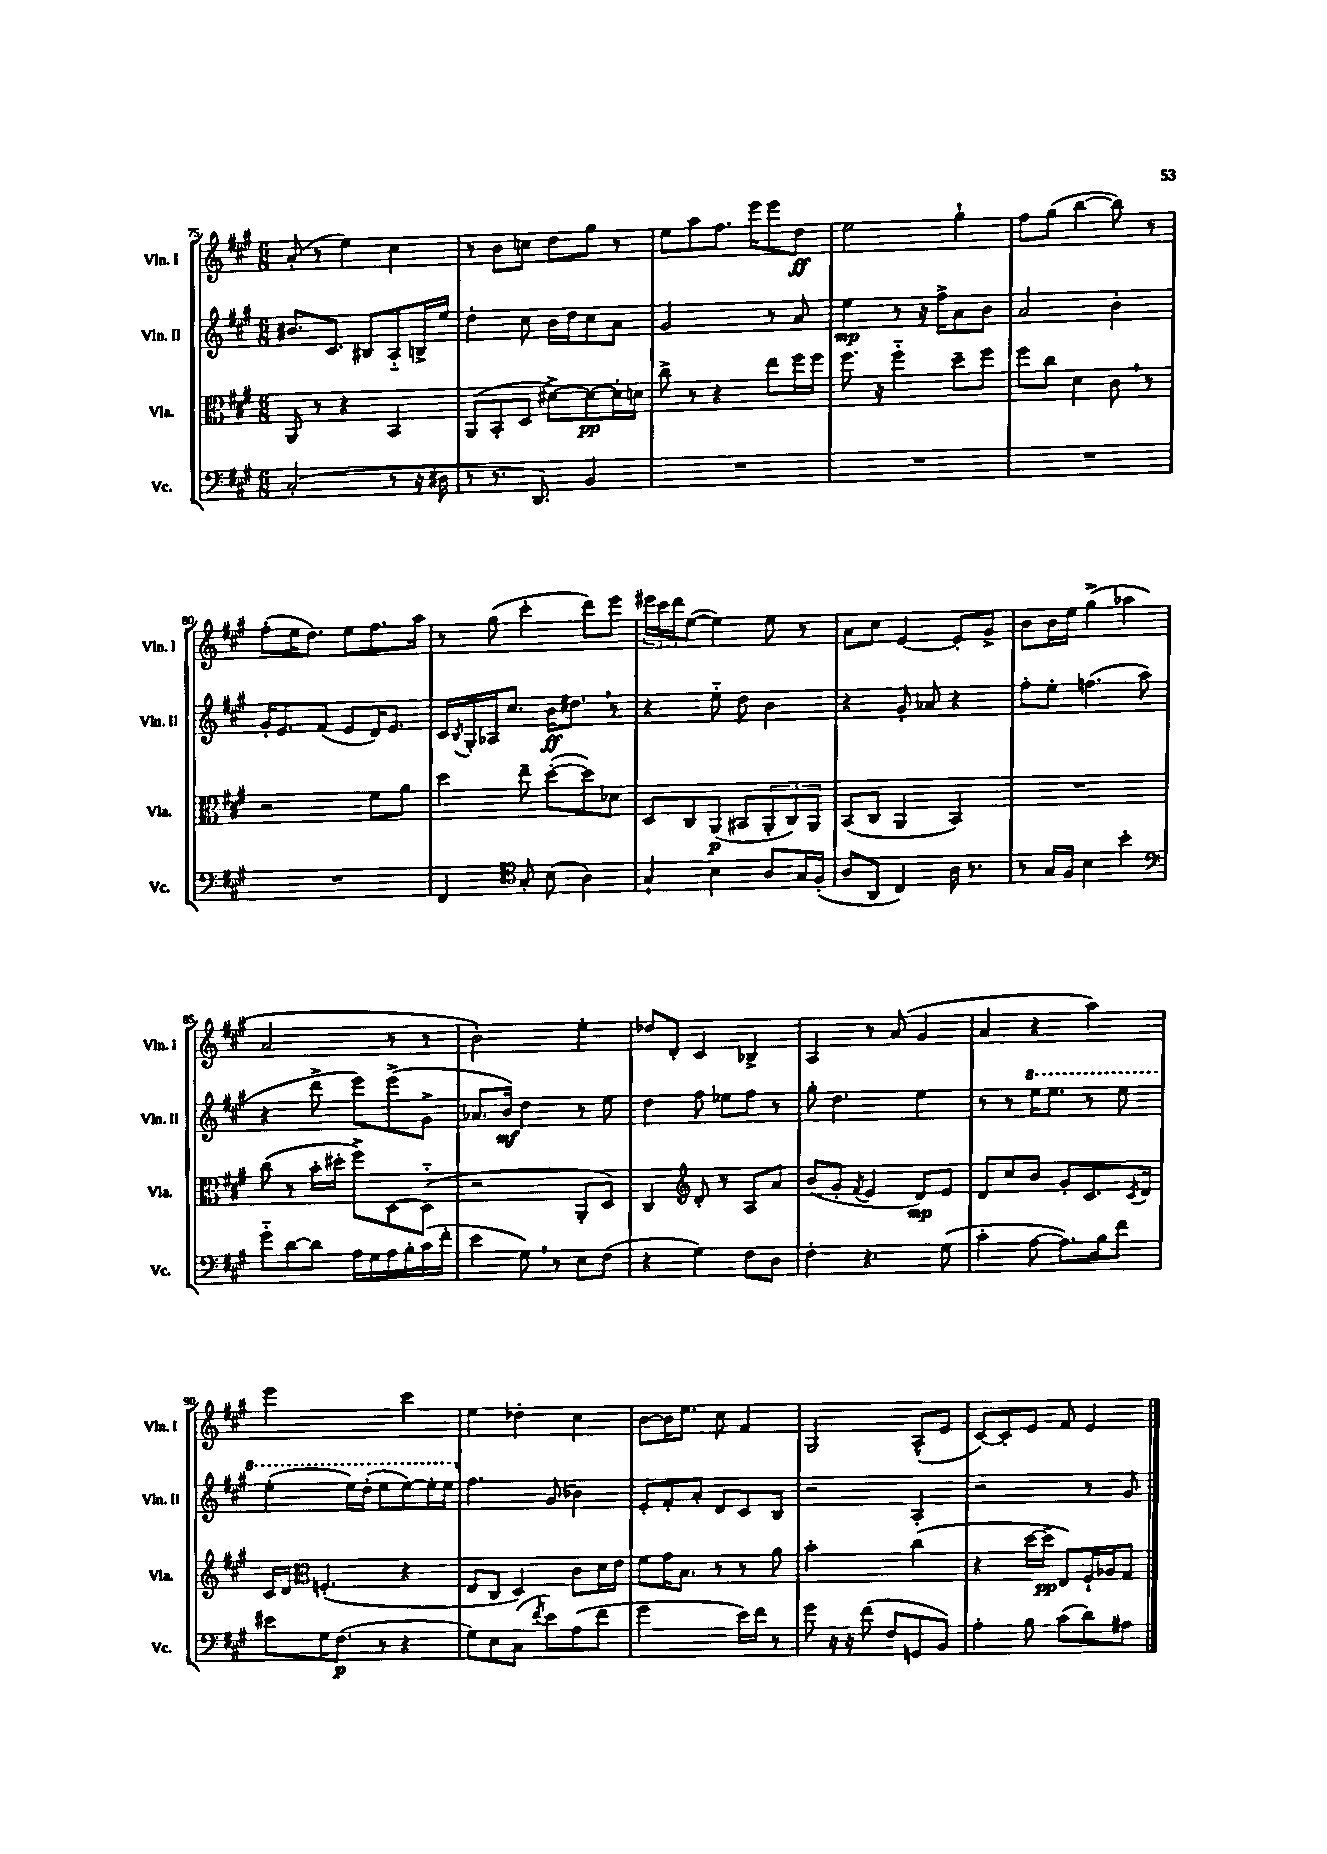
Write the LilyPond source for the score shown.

<<
\new StaffGroup <<
\new Staff = "s0" \with { instrumentName = "Vln. I" shortInstrumentName = "Vln. I" } {
    \clef treble \key a \major \numericTimeSignature \time 6/8
    a'8-.( r8 e''4) cis''4 |
    r8 b'8 c''8 d''8 gis''8 r8 |
    e''8 a''8 fis''8. e'''16 e'''8 d''8\ff |
    e''2 gis''4-! |
    fis''8 gis''8( b''4~ b''8) r8 |
    fis''8-.( e''16 d''8.) e''8 fis''8. a''16 |
    r8 gis''8( cis'''4-. d'''8) e'''8 |
    \tuplet 3/2 { eis'''16 cis'''16 d'''16 } e''8~( e''4) e''8 r8 |
    a'8 cis''8 e'4~ e'8-. gis'8-> |
    b'8 b'16 e''16 gis''4->( aes''4 |
    a'2 r8 r8 |
    b'2-.) e''4-. |
    des''8 d'8-. cis'4 bes4-> |
    a4 r8 a'8( gis'4 |
    a'4 r4 a''4) |
    e'''2 cis'''4 |
    e''4 des''4-. cis''4 |
    b'8~ b'16 e''8. cis''8 fis'4 |
    gis2 a8-^( e'8 |
    cis'8~) cis'8-. e'8 fis'8 e'4 \bar "|." |
}
\new Staff = "s1" \with { instrumentName = "Vln. II" shortInstrumentName = "Vln. II" } {
    \clef treble \key a \major \numericTimeSignature \time 6/8
    bis'8. cis'8. bis8 a8-_ b16-> e''16 |
    d''4-. cis''8 b'16 d''16 cis''8 a'8 |
    gis'2 r8 a'8 |
    e''4\mp r8 r16 fis''16-> a'8 b'8 |
    a'2 b'4-. |
    gis'16-. e'8. fis'8( e'8 d'16) e'8. |
    cis'16 \acciaccatura { b8 } gis16-. aes16 cis''8. b'16\ff dis''8. \breathe r8 |
    r4 e''8-_ d''8 b'4 |
    r4 gis'8-. aes'8 r4 |
    fis''8-. e''8-. f''4.( a''8 |
    r4 d'''8-> e'''8) e'''8->( gis'8-> |
    aes'8. b'16\mf) d''4 r8 e''8 |
    d''4 fis''8 ees''8 fis''8 r8 |
    gis''8-. d''4. e''4 |
    r8 r8 \ottava #1 e'''16 e'''8. r8 e'''8 |
    e'''4-.( e'''16) d'''16-.( e'''8 e'''8~) e'''16-. e'''16 \ottava #0 |
    fis''4. gis'8( bes'4) |
    e'8-. fis'8-. a'8-. d'8 cis'8 b8 |
    r2 a4-. |
    r2 r8 gis'8 \bar "|." |
}
\new Staff = "s2" \with { instrumentName = "Vla." shortInstrumentName = "Vla." } {
    \clef alto \key a \major \numericTimeSignature \time 6/8
    a,8 r8 r4 b,4 |
    a,8( b,8-. d8 dis'8~->) dis'8~\pp dis'16-. d'16 |
    cis''8-> r8 r4 e''8 fis''16 fis''16 |
    fis''8. r16 fis''4-_ d''8-- fis''8 |
    fis''8 cis''8 d'4 cis'8 \breathe r8 |
    r2 fis'8 a'8 |
    d''4 e''8-- d''8~-.( d''8) des'8 |
    d8 cis8 a,8\p( bis,8 \tuplet 3/2 { a,8-. cis8) a,8 } |
    b,8( cis8 a,4 b,4) |
    R2. |
    cis''8( r8 b'16-. dis''16-. fis''8->) d8~ d8-_( |
    r2 a,8-. d8) |
    cis4 \clef treble d'8-. r8 a8 a'8 |
    b'8( gis'8-. \acciaccatura { fis'8 } e'4 d'8\mp) e'8 |
    d'8 cis''8 b'8 gis'8-. cis'8. \acciaccatura { cis'8 } d'16 |
    cis'16 d'16 \clef alto f4.-.( r4 |
    e8 cis8 d4) cis'8 d'16 e'16 |
    fis'8 gis'16 b8. r8 r8 a'8 |
    b'2-. cis''4( |
    r4 d''16~ d''16--\pp e8) fis16-! aes16 gis8 \bar "|." |
}
\new Staff = "s3" \with { instrumentName = "Vc." shortInstrumentName = "Vc." } {
    \clef bass \key a \major \numericTimeSignature \time 6/8
    cis2-.( r8 r16 dis16 |
    r8 r8. d,8.) b,4 |
    R2. |
    R2. |
    R2. |
    R2. |
    fis,4 \clef tenor gis8-. b8( a4) |
    gis4-! b4 a8 gis16 fis16-.( |
    a8 a,8 cis4) a16 r8. |
    r8 gis16 fis16 b4 b'4-. |
    \clef bass gis'8-_ d'8~ d'8 a16 gis16 a16 b16-. cis'16( fis'16-. |
    e'4 gis8) \breathe r8 e8 fis8( |
    r4 gis4) fis8 d8 |
    fis4-. r4. gis8( |
    cis'4-. a8~ a8.) b16 fis'8 |
    eis'8 gis16 fis8.\p( r8 r4 |
    gis8) e8 cis8( \acciaccatura { fis'8 } e'8) a8( fis'8 |
    gis'2 e'16) fis'16 r8 |
    gis'8 r16 r16 fis'8( fis8 g,8 b,8) |
    a4-. b8 cis'8( d'8) ais8 \bar "|." |
}
>>
>>
\layout { \context { \Score currentBarNumber = #75 } }
